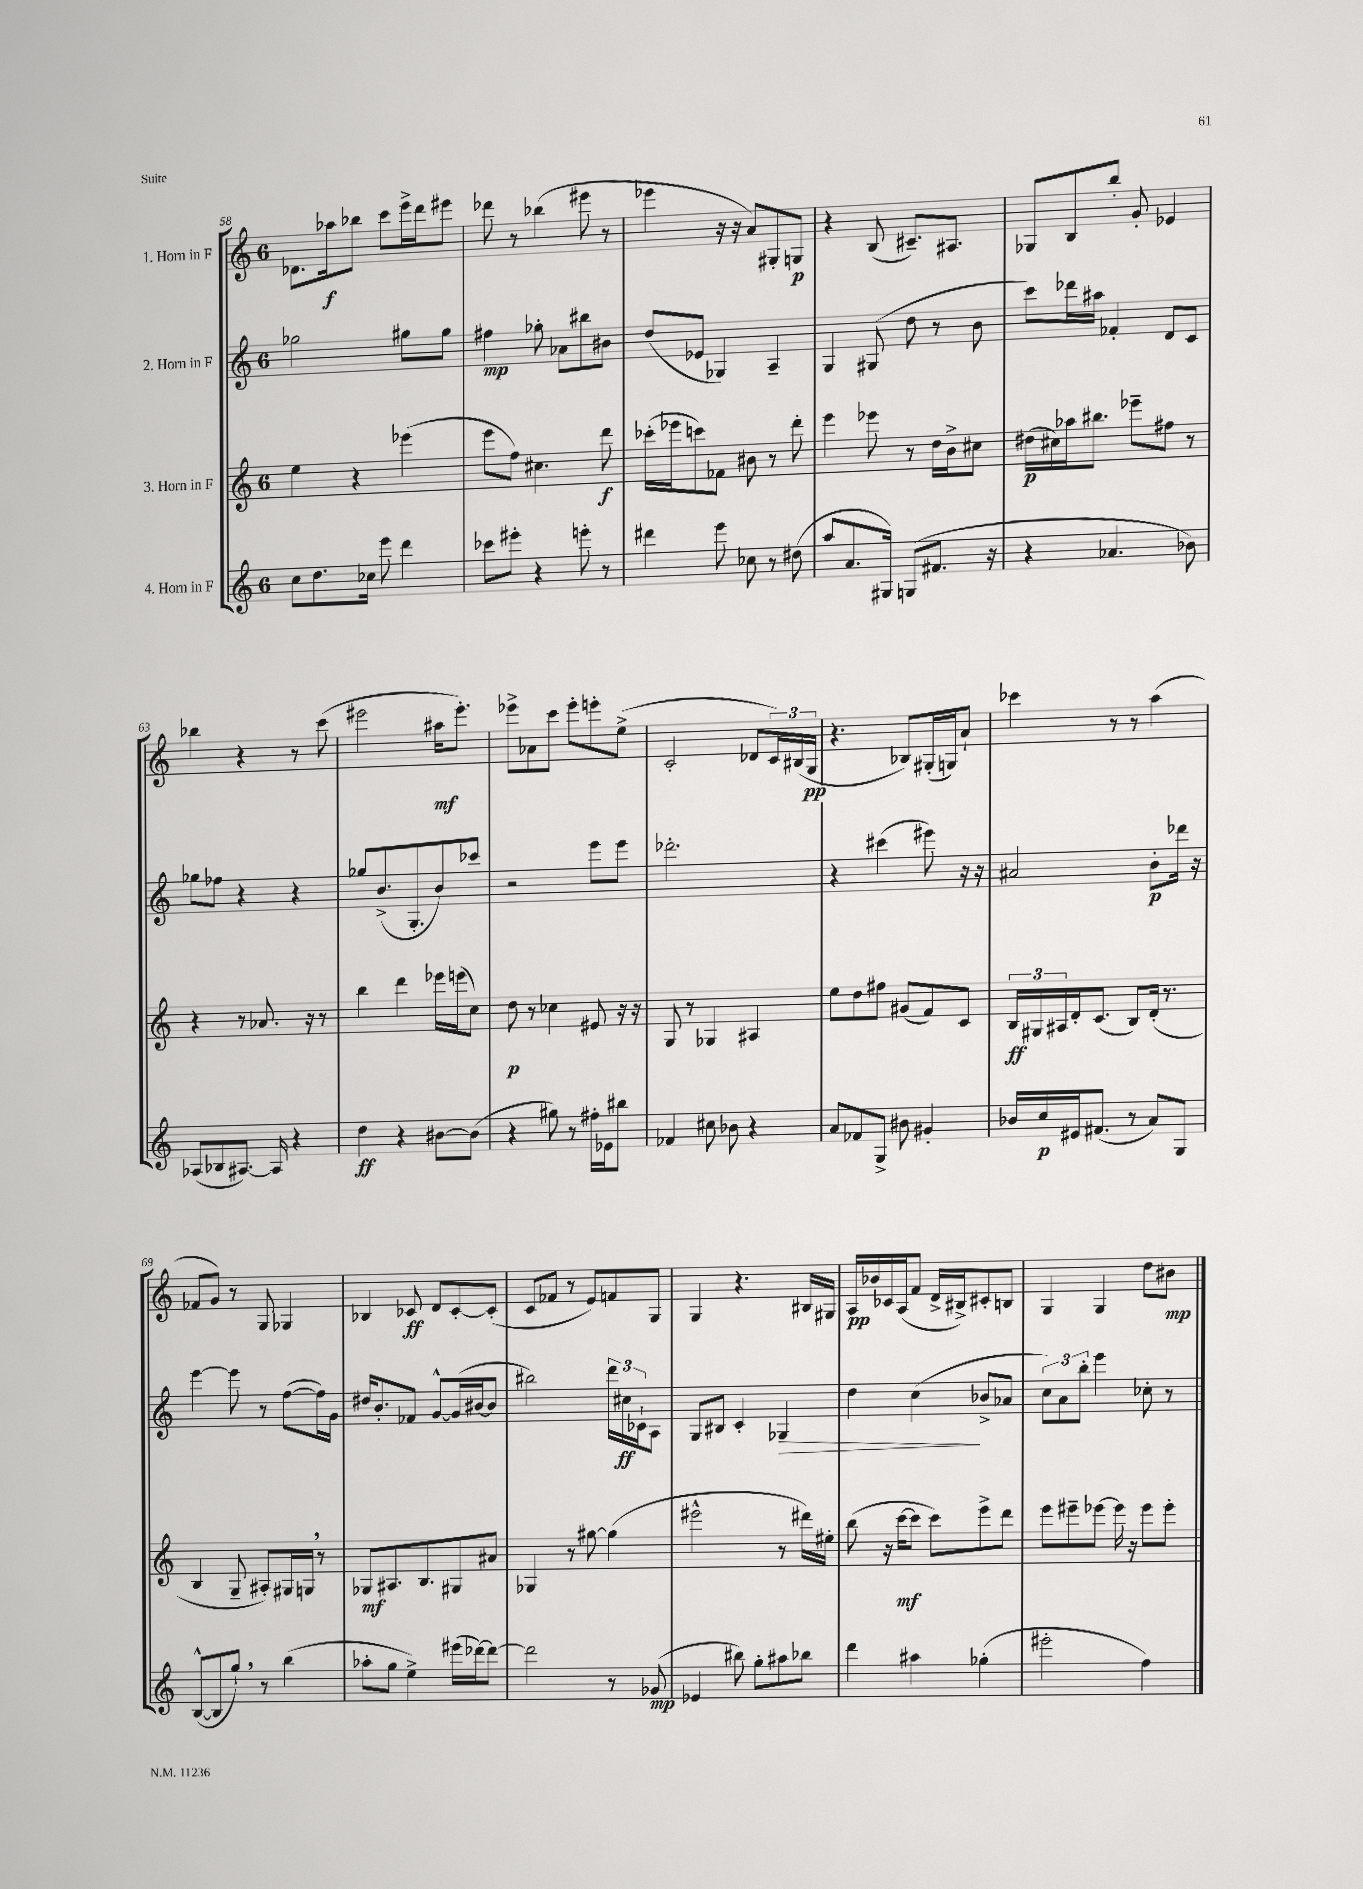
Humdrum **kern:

**kern	**kern	**kern	**kern
*staff4	*staff3	*staff2	*staff1
*clefG2	*clefG2	*clefG2	*clefG2
*k[]	*k[]	*k[]	*k[]
*M6/8	*M6/8	*M6/8	*M6/8
8cc	4ee	2gg-	8.d-
8.dd	.	.	.
.	.	.	16aa-
.	4r	.	8bb-
16cc-	.	.	.
8eee	.	.	8ccc
4ddd	(4eee-	8gg#	16eee^
.	.	.	16ddd
.	.	8gg#	8eee#
=	=	=	=
8ccc-	8eee	4ff#	8ddd-
8eee#'	8ff)	.	8r
4r	4.cc#	8gg-'	(4bb-
.	.	8a-	.
8eee'	.	8bb#	8eee#
8r	8ddd	8b#	8r
=	=	=	=
4ddd#	(16ccc-'	(8dd	4eee-
.	16eee-	.	.
.	8ccc)	8e-	.
8eee	8f-	4G-)	16r
.	.	.	16r
8cc-	8b#	.	8a)
8r	8r	4A~	8G#'
(8dd#	8ddd'	.	8G
=	=	=	=
8aa	4eee	4G	4r
8.a	.	.	.
.	8eee-	(8G#	(8B
16G#)	.	.	.
(8G	8r	8dd	8.c#~)
8.f#	16dd	8r	.
.	16b^	.	8.A#
.	8cc#	8b	.
16r	.	.	.
=	=	=	=
4r	(16dd#	8ccc)	8G-
.	16cc#)	.	.
.	16aa-	16ddd-	8B
.	8.bb#	16aa#	.
4.a-	.	4f-'	8bb'
.	8eee-~	.	8g'
.	8ff#	8d	4e-
8b-)	8r	8c	.
=	=	=	=
(8A-	4r	8gg-	4bb-
8B-	.	8ff-	.
[8.A#)	8r	4r	4r
.	8.a-	.	.
16A#]	.	.	.
4r	.	4r	8r
.	16r	.	.
.	8r	.	(8ccc
=	=	=	=
4dd	4bb	8gg-	2eee#
.	.	(8.b^	.
4r	4ddd	.	.
.	.	8.G'	.
[8b#	16eee-	8b)	16aa#
.	(16eee	.	8.eee#')
(8b#]	8cc)	8ccc-	.
=	=	=	=
4r	8dd	2r	8eee-^
.	8r	.	8a-
8gg#)	4cc-	.	8ccc
8r	.	.	8eee-'
16ff#'	8e#	8eee	8eee'
16e-	.	.	.
8bb#	16r	8eee	(8ee^
.	16r	.	.
=	=	=	=
4f-	8G	2.ddd-'	2c'
.	8r	.	.
8cc#	4G-	.	.
8b-	.	.	.
4r	4A#	.	8d-
.	.	.	24c)
.	.	.	(24B#
.	.	.	24G
=	=	=	=
8a	8ee	4r	4.r
8f-	8dd	.	.
8G^	8ff#	(4ccc#	.
8b#	(8g#	.	8B-)
4g#'	8f)	8eee#)	(16G#'
.	.	.	16G)
.	8c	16r	8a`
.	.	16r	.
=	=	=	=
16b-	24B	2a#	4ccc-
.	24G#	.	.
16cc	.	.	.
.	24A#	.	.
16e#	16d'	.	.
(8.f#	(8.c	.	.
.	.	.	8r
8r	8B)	.	8r
8a)	(16d'	8b'	(4aa
.	8.r	.	.
8G	.	16ddd-	.
.	.	16r	.
=	=	=	=
([8B^^	4B	[4eee	8f-
8B]	.	.	8g)
8gg`)	8G~	8eee]	8r
8r	8A#')	8r	8G
(4bb	16G#	([8ff	4G-
.	16G	.	.
.	8r	16ff])	.
.	.	16g	.
=	=	=	=
8aa-'	8G-	16dd#	4B-
.	.	8.b'	.
8gg	8.A#	.	.
4ee^)	.	8f-	8c-
.	8.B	.	.
.	.	[8g^^	8d
(16eee#	8G#	(16g]	[8c-'
[16ddd-)	.	[16b#	.
8ddd-_	8a#	8b#]	(8c-']
=	=	=	=
2ddd-]	4G-	2bb#)	8c
.	.	.	8f-
.	8r	.	8r
.	[8gg#	.	8e)
8r	(4gg#]	24ddd	8f
.	.	24cc#	.
.	.	24c-`	.
(8g-	.	8A	8G
=	=	=	=
4e-	2eee#^^	8G	4G
.	.	8B#	.
8bb#)	.	4c'	4.r
8gg'	.	.	.
8aa#	8r	4G-	.
8bb-	16ddd#)	.	16B#
.	16ee#'	.	16G#
=	=	=	=
4ddd	(8bb	4dd	16A
.	.	.	16b-
.	16r	.	16c-
.	[16ccc	.	(16A
4aa#	8ccc]	(4cc	8f
.	8ccc)	.	16d^
.	.	.	16B#^)
(4gg-'	8eee^	8b-^	8c#'
.	8ddd	8a-	8B
=	=	=	=
2eee#'	8eee	12cc)	4G
.	.	12a	.
.	8eee#~	.	.
.	.	12bb'	.
.	[8eee-	4eee	4G
.	16eee-]	.	.
.	16r	.	.
4ff)	8eee-	8cc-'	8dd
.	8eee-'	8r	8b#
==	==	==	==
*-	*-	*-	*-
